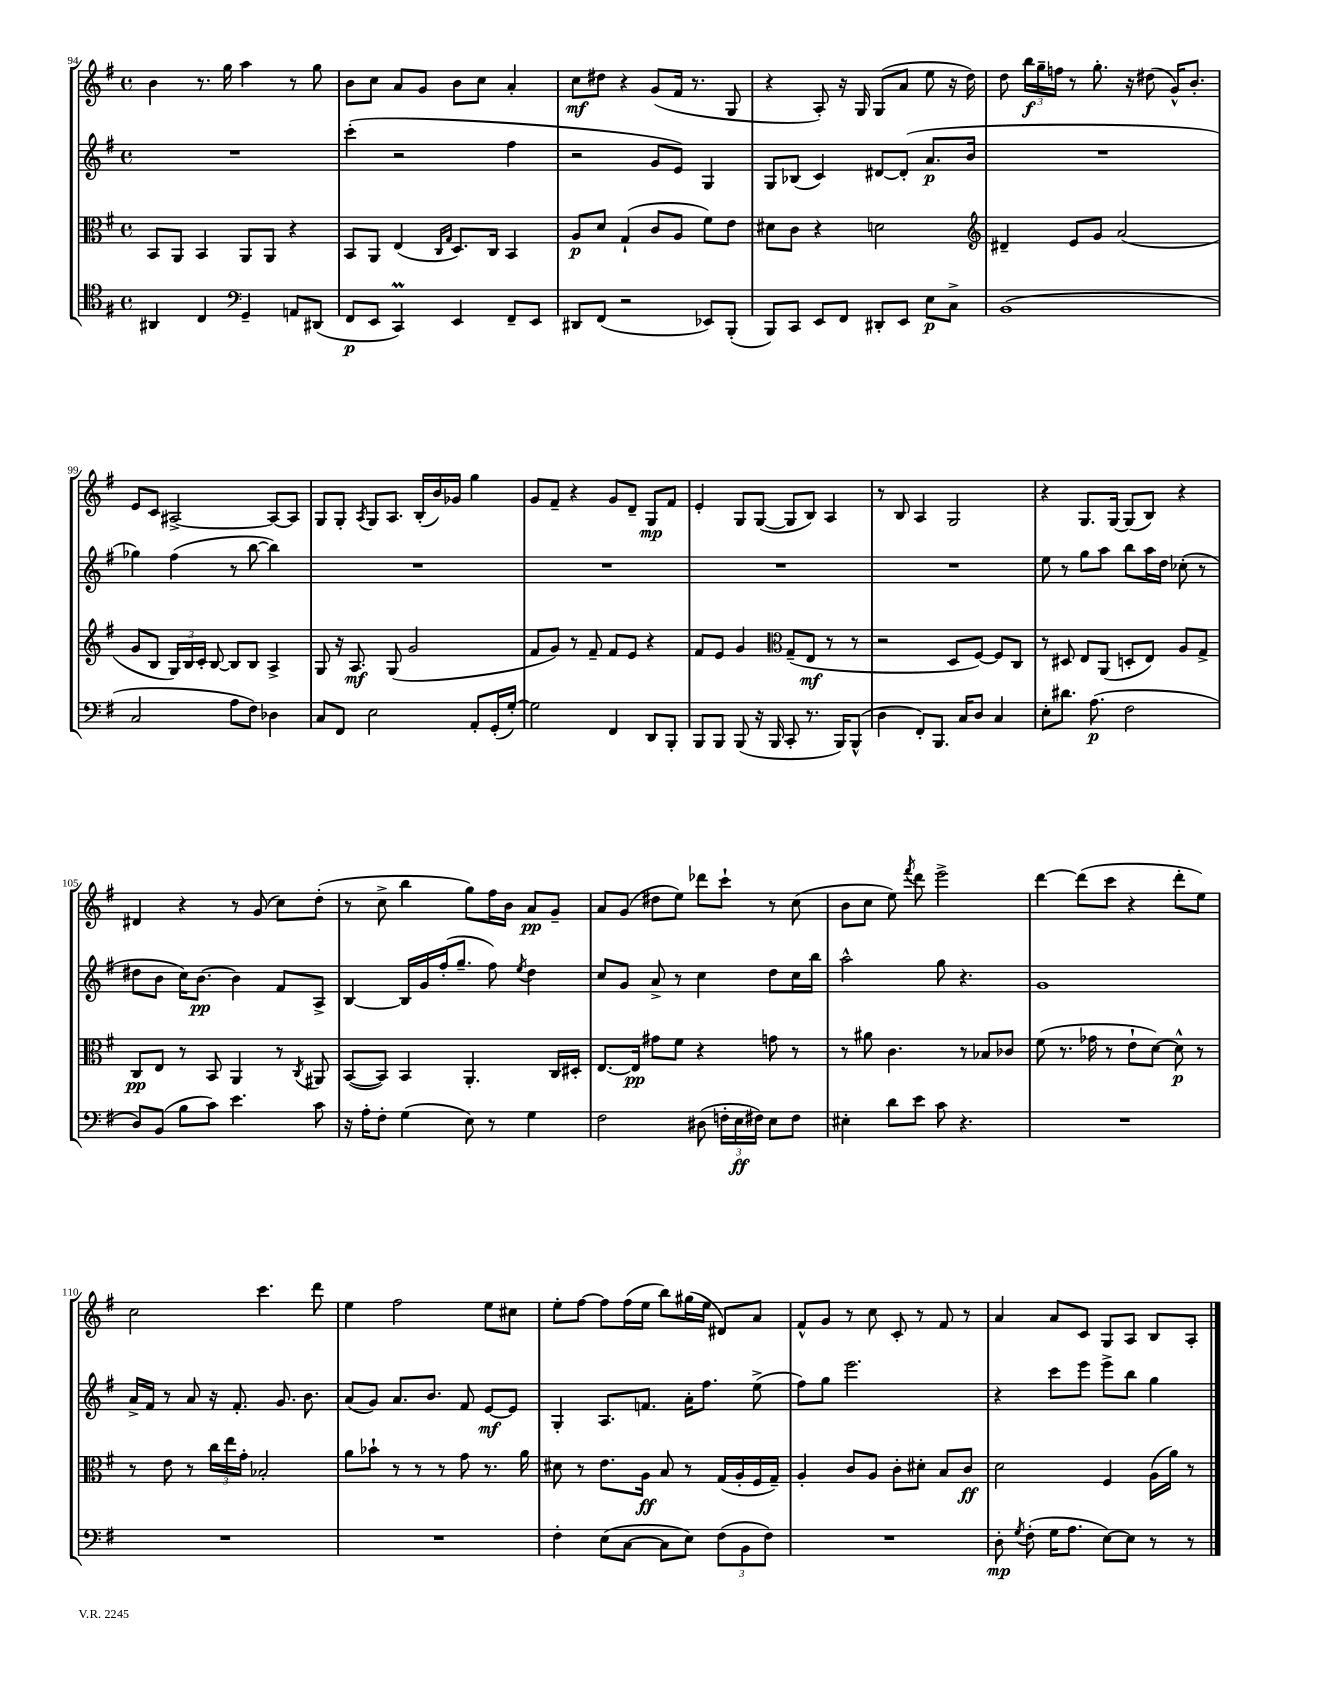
<<
\new StaffGroup <<
\new Staff = "s0" {
    \clef treble \key g \major \defaultTimeSignature \time 4/4
    \autoBeamOff b'4 r8. g''16 a''4 r8 g''8 |
    b'8[ c''8] a'8[ g'8] b'8[ c''8] a'4-. |
    c''8[\mf dis''8] r4 g'8[( fis'16] r8. g8 |
    r4 a8-.) r16 g16 g8[( a'8] e''8 r16 d''16) |
    d''8 \tuplet 3/2 { b''16[\f g''16-- f''16] } r8 g''8.-. r16 dis''8( g'16[-^) b'8.]-. |
    e'8[ c'8] ais2~-> ais8[~ ais8] |
    g8[ g8]-. \acciaccatura { a8 } g8[ a8.] b16[-.( b'16) ges'16] g''4 |
    g'8[ fis'8]-- r4 g'8[ d'8]-- g8[\mp fis'8] |
    e'4-. g8[ g8]~( g8[ b8]) a4 |
    r8 b8 a4 g2 |
    r4 g8.[ g16]~ g8[( b8]) r4 |
    dis'4 r4 r8 g'8( c''8[) d''8]-.( |
    r8 c''8-> b''4 g''8[) fis''16 b'16] a'8[\pp g'8]-- |
    a'8[ g'8]( dis''8[ e''8]) des'''8[ c'''8]-! r8 c''8( |
    b'8[ c''8] e''8) \acciaccatura { fis'''8 } d'''8 e'''2-> |
    d'''4~ d'''8[( c'''8] r4 d'''8[-. e''8]) |
    c''2 c'''4. d'''8 |
    e''4 fis''2 e''8[ cis''8] |
    e''8[-. fis''8]~ fis''8[ fis''16( e''16] b''8[) gis''16( e''16] dis'8[) a'8] |
    fis'8[-^ g'8] r8 c''8 c'8-. r8 fis'8 r8 |
    a'4 a'8[ c'8] g8[ a8] b8[ a8]-. \bar "|." |
}
\new Staff = "s1" {
    \clef treble \key g \major \defaultTimeSignature \time 4/4
    \autoBeamOff R1 |
    c'''4-.( r2 fis''4 |
    r2 g'8[ e'8]) g4 |
    g8[ bes8]( c'4) dis'8[~ dis'8]-.( a'8.[\p b'16] |
    R1 |
    ges''4) fis''4( r8 b''8~ b''4) |
    R1 |
    R1 |
    R1 |
    R1 |
    e''8 r8 g''8[ a''8] b''8[ a''16 d''16] ces''8-.( r8 |
    dis''8[ b'8] c''16[) b'8.]~\pp b'4 fis'8[ a8]-> |
    b4~ b16[ g'16 fis''16-.( g''8.]-- fis''8) \acciaccatura { e''8 } d''4 |
    c''8[ g'8] a'8-> r8 c''4 d''8[ c''16 b''16] |
    a''2-^ g''8 r4. |
    g'1 |
    a'16[-> fis'16] r8 a'8 r16 fis'8.-. g'8. b'8. |
    a'8[( g'8]) a'8.[ b'8.] fis'8 e'8[~\mf e'8] |
    g4-. a8.[ f'8.] a'16[-. fis''8.] e''8->( |
    fis''8[) g''8] e'''2. |
    r4 c'''8[ e'''8] e'''8[-> b''8] g''4 \bar "|." |
}
\new Staff = "s2" {
    \clef alto \key g \major \defaultTimeSignature \time 4/4
    \autoBeamOff b,8[ a,8] b,4 a,8[ a,8] r4 |
    b,8[ a,8] e4( \grace { c16[ g16] } d8.[) c16] b,4 |
    a8[\p d'8] g4-!( c'8[ a8] fis'8[) e'8] |
    dis'8[ c'8] r4 d'2 |
    \clef treble dis'4-- e'8[ g'8] a'2( |
    g'8[ b8] \tuplet 3/2 { g16[) b16 c'16]-. } b8~ b8[ b8] a4-> |
    g8 r16 a8.\mf g8( g'2 |
    fis'8[ g'8]) r8 fis'8-- fis'8[ e'8] r4 |
    fis'8[ e'8] g'4 \clef alto g8[--( e8]\mf r8 r8 |
    r2 d8[ fis8]~) fis8[ c8] |
    r8 dis8 e8[ a,8]( d8[-. e8]) a8[ g8]-> |
    c8[\pp e8] r8 b,8 a,4 r8 \acciaccatura { c8 } ais,8 |
    b,8[~( b,8]) b,4 a,4.-. c16[ dis16]-. |
    e8.[~ e16]\pp gis'8[ fis'8] r4 g'8 r8 |
    r8 ais'8 c'4. r8 bes8[ ces'8] |
    fis'8( r8. ges'16 r8 e'8[-! d'8]~) d'8-^\p r8 |
    r8 e'8 r8 \tuplet 3/2 { c''16[ e''16 g'16]-. } bes2-. |
    a'8[ bes'8]-! r8 r8 r8 g'8 r8. a'16 |
    dis'8 r8 e'8.[ a16]\ff b8 r8 g16[( a16-. fis16 g16]--) |
    a4-. c'8[ a8] c'8[-. dis'8]-. b8[ c'8]\ff |
    d'2 fis4 a16[( a'16]) r8 \bar "|." |
}
\new Staff = "s3" {
    \clef tenor \key g \major \defaultTimeSignature \time 4/4
    \autoBeamOff ais,4 c4 \clef bass g,4-- a,8[ dis,8]( |
    fis,8[\p e,8] c,4\prall) e,4 fis,8[-- e,8] |
    dis,8[ fis,8]( r2 ees,8[) b,,8]-.( |
    b,,8[) c,8] e,8[ fis,8] dis,8[-. e,8] e8[\p c8]-> |
    b,1( |
    c2 a8[ fis8]) des4 |
    c8[ fis,8] e2 a,8[-. g,16-.( g16]~-.) |
    g2 fis,4 d,8[ b,,8]-. |
    b,,8[ b,,8] b,,8( r16 b,,16 c,8-. r8. b,,16[) b,,8]-^( |
    d4 fis,8[-.) b,,8.] c16[ d8] c4 |
    e8[-. dis'8.] a8.\p( fis2 |
    d8[) b,8]( b8[ c'8]) e'4. c'8 |
    r16 a16[-. fis8]-. g4( e8) r8 g4 |
    fis2 dis8( \tuplet 3/2 { f16[-. e16\ff fis16]) } e8[ fis8] |
    eis4-. d'8[ e'8] c'8 r4. |
    R1 |
    R1 |
    R1 |
    fis4-. e8[( c8]~ c8[ e8]) \tuplet 3/2 { fis8[( b,8 fis8]) } |
    R1 |
    d8-.\mp \acciaccatura { g8 } fis8-.( g16[ a8.] e8[~) e8] r8 r8 \bar "|." |
}
>>
>>
\layout { \context { \Score currentBarNumber = #94 } }
